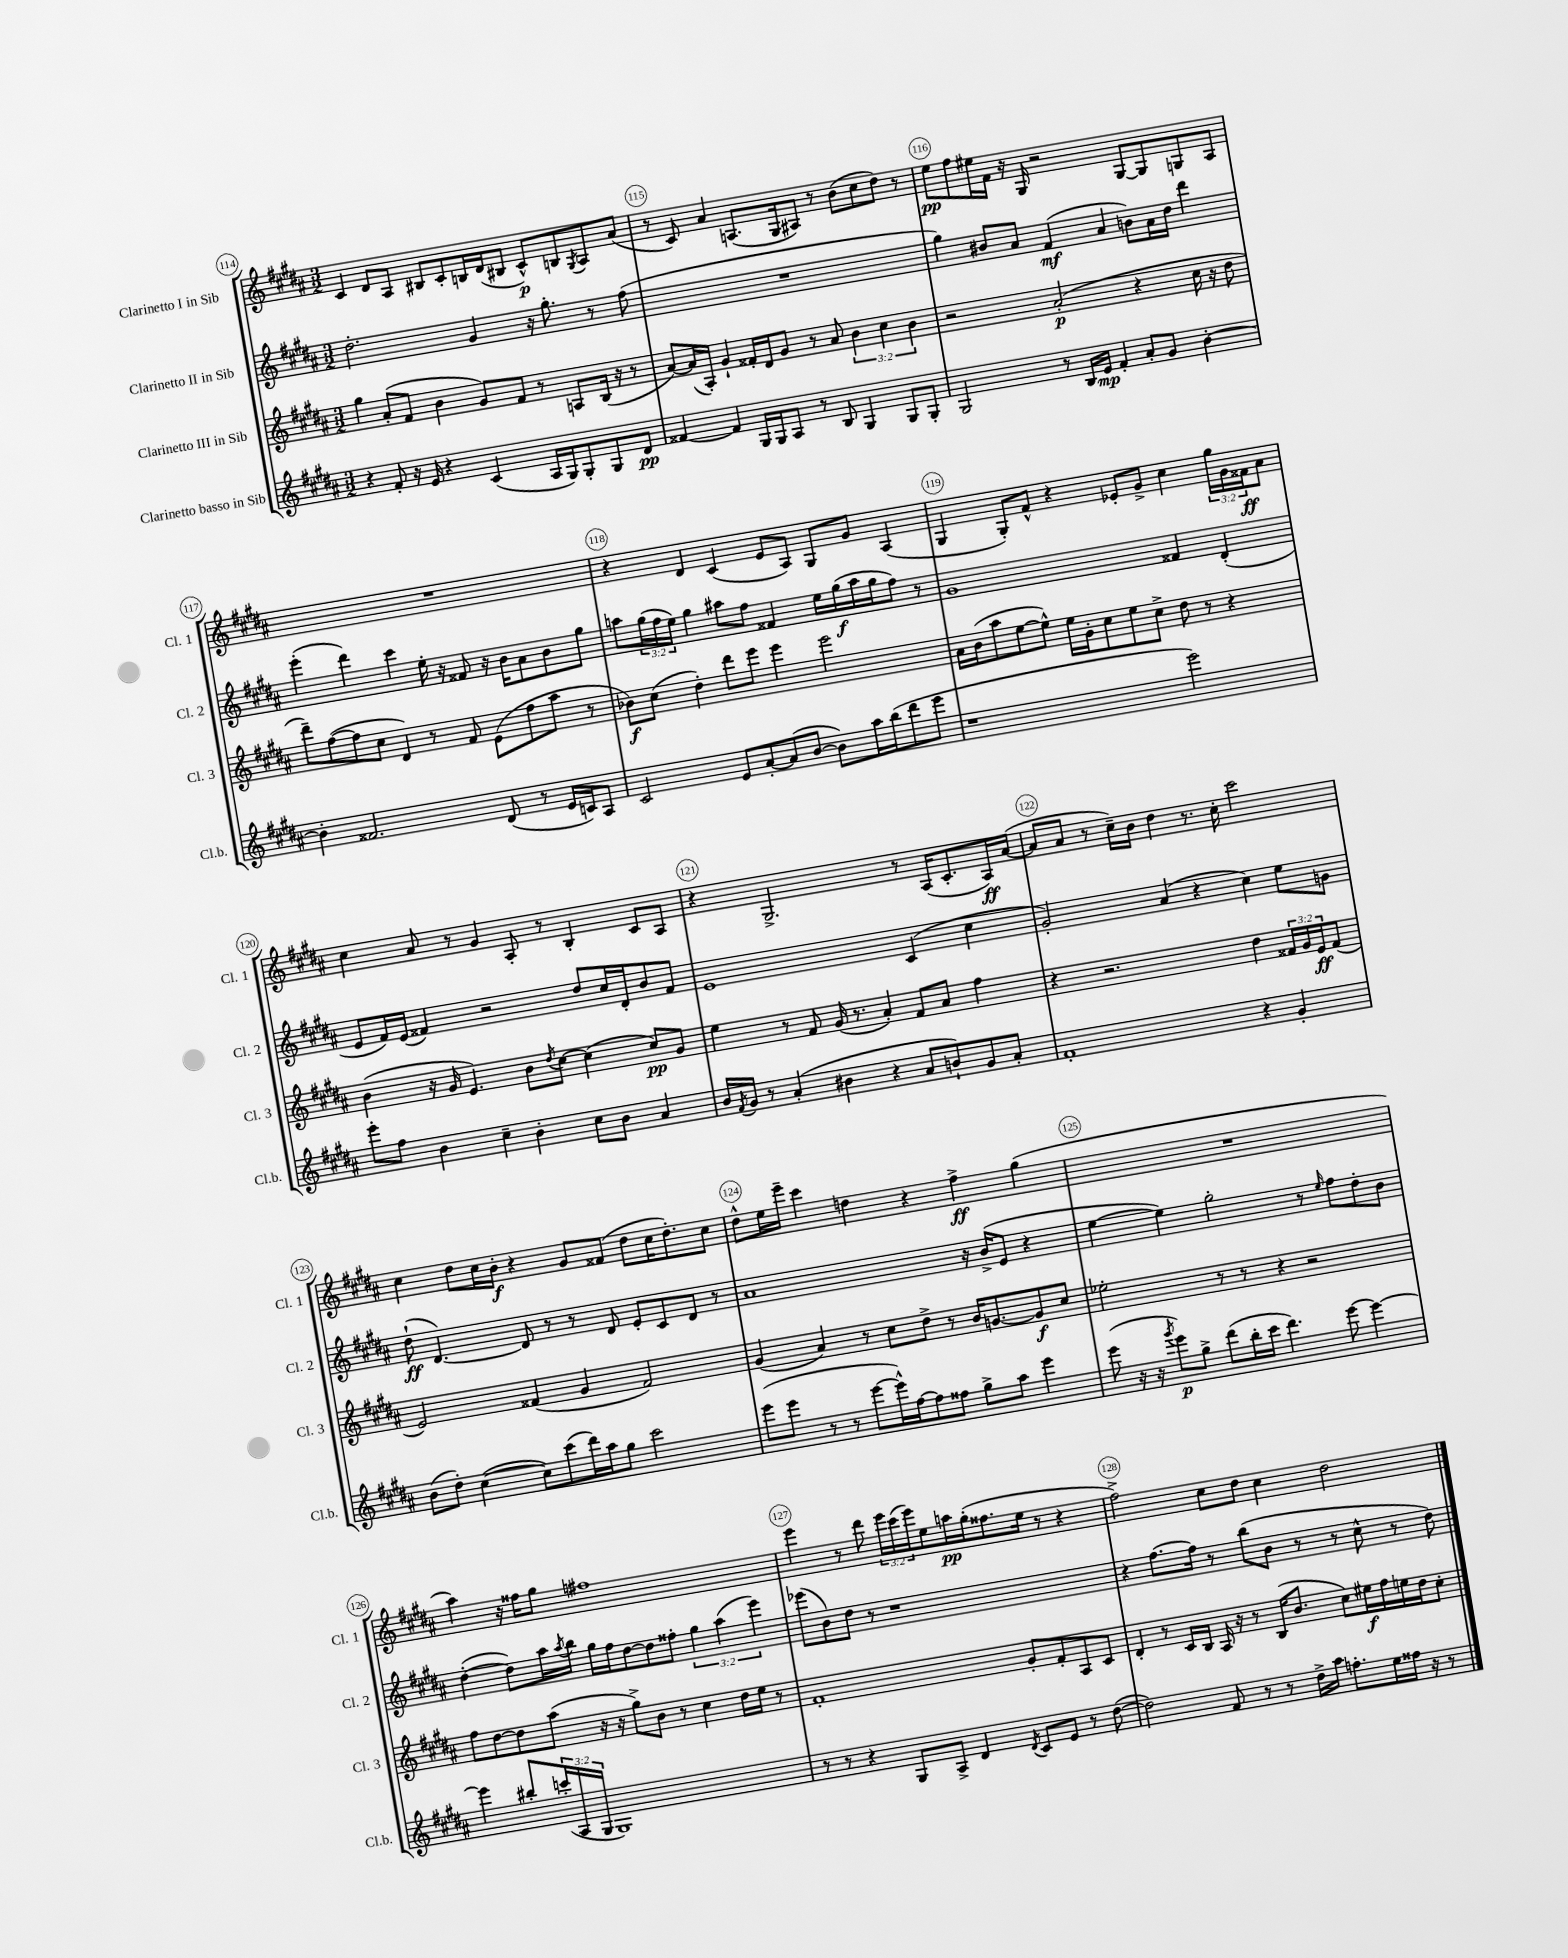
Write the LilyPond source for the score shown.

<<
\new StaffGroup <<
\new Staff = "s0" \with { instrumentName = "Clarinetto I in Sib" shortInstrumentName = "Cl. 1" } {
    \clef treble \key b \major \numericTimeSignature \time 3/2 \override Staff.TupletNumber.text = #tuplet-number::calc-fraction-text
    cis'4 dis'8 ais8 bis8 cis'8-. b16 dis'16( bis8 cis'8-^\p) b8 \acciaccatura { gis8 } ais8 ais'8( |
    r8 cis'8) ais'4 a8.( gis16 ais8) r8 b'8( cis''8 dis''8) r8 |
    e''8\pp fis''8 eis''16 fis'16 r16 gis16 r2 gis8~ gis8 g8 ais8 |
    R1. |
    r4 dis'4 cis'4( e'8 ais8) gis8 gis'8 ais4( |
    gis4 gis8-.) fis'8-^ r4 ees'8-. gis'8-> cis''4 \tuplet 3/2 { gis''16 gis'16 fisis'16\ff } ais'8 |
    cis''4 ais'8 r8 gis'4 ais8-. r8 b4-. cis'8 ais8 |
    r4 gis2.-> r8 ais16( cis'8.-. ais16\ff) ais'16~( |
    ais'8 ais'8 r8 cis''16--) b'16 dis''4 r8. cis''16-. cis'''2 |
    cis''4 dis''8 cis''16 b'16-.\f r4 gis'8 fisis'8( dis''8 cis''16 dis''8.-.) cis''8 |
    dis''8-^ e''16 e'''16-- cis'''4 d''4 r4 fis''4->\ff gis''4( |
    R1. |
    ais''4) r16 fisis''16 gis''8 fis''1 |
    e'''4 r8 dis'''8 \tuplet 3/2 { e'''16 cis'''16( e'''16) } e''8 a''16\pp gis''16-.( fisis''8. e''16 r8 r4 |
    fis''2->) cis''8 dis''8 cis''4 dis''2 \bar "|." |
}
\new Staff = "s1" \with { instrumentName = "Clarinetto II in Sib" shortInstrumentName = "Cl. 2" } {
    \clef treble \key b \major \numericTimeSignature \time 3/2 \override Staff.TupletNumber.text = #tuplet-number::calc-fraction-text
    dis''2.-. gis'4 r16 gis''8.-. r8 fis''8( |
    R1. |
    gis''4) bis'8 ais'8 fis'4\mf( ais'4 b'8) ais'16 dis''16 dis'''4 |
    e'''4-.( dis'''4) cis'''4 e''16-. r16 fisis'8 r16 b'16 ais'8 b'8 gis''8 |
    a''8 \tuplet 3/2 { gis''16( fis''16 e''16) } gis''4 ais''8 fis''8 fisis'4 e''16 gis''16\f( ais''16 gis''16 fis''8) r8 |
    gis'1 fisis'4 dis'4-.( |
    e'8 fis'16) e'16( fisis'4) r2 dis''8 cis''16 dis'16-. b'8 fisis'8 |
    e'1 cis'4( cis''4 |
    gis'2-.) ais'4( r4 cis''4) e''8 g'8 |
    dis''8-!\ff( dis'4.~) dis'8 r8 r8 dis'8 e'8-. cis'8 dis'8 r8 |
    ais'1 r16 b'16->( e'8 r4 |
    e''4~ e''4) gis''2-. r8 \grace { e''16 } fis''8 dis''8-. b'8 |
    dis''4~-.( dis''8) ais''16 \acciaccatura { ais''8 } b''16 gis''16 fis''16 dis''8~ dis''8 fisis''8-. \tuplet 3/2 { gis''4 ais''4( e'''4) } |
    ees'''8( b'8) dis''8 r8 r1 |
    r4 fis''8.~ fis''16 r8 b''8( b'8 r8 r8 cis''8-^ r8 dis''8) \bar "|." |
}
\new Staff = "s2" \with { instrumentName = "Clarinetto III in Sib" shortInstrumentName = "Cl. 3" } {
    \clef treble \key b \major \numericTimeSignature \time 3/2 \override Staff.TupletNumber.text = #tuplet-number::calc-fraction-text
    gis''4 ais'8-.( fis'8 b'4 gis'8) fis'8 r8 a8 b16( r16 r8 |
    ais'8~) ais'16( ais16-.) gis'4-! fisis'16-. dis'16 gis'8 r8 ais'8 \tuplet 3/2 { b'4 cis''4 b'4 } |
    r2 ais'2-.\p( r4 cis''16 r16 dis''8 |
    dis'''8--) fis''8~( fis''8 cis''8 dis'4) r8 fis'8 e'8( fis''8 ais''8 r8 |
    bes'8\f) cis''8( dis''4-.) dis'''8 e'''8 e'''4 e'''2 |
    ais'16 b'16( ais''8 e''8~ e''8-^) e''16 gis'16-. cis''8 e''8 cis''8-> dis''8 r8 r4 |
    b'4( r16 gis'16 e'4.) b'8 \acciaccatura { dis''8 } cis''8~ cis''4( cis''8\pp) gis'8 |
    e''4 r8 fis'8 gis'16( r8. ais'4-.) fis'8 ais'8 fis''4 |
    r4 r2. dis''4 \tuplet 3/2 { fisis'16 gis'16 e'16\ff } fisis'8( |
    e'2) fisis'4( gis'4 fisis'2) |
    gis'4( ais'4) r8 cis''8 dis''8-> r8 b'16 g'8.~ g'8\f cis''8 |
    ees''2-. r8 r8 r4 r2 |
    fis''8 dis''8~ dis''8 ais''8( r16 r16 gis''8->) b'8 r8 cis''4 dis''16 e''16 r8 |
    fis'1-. gis'8-. fis'8-. ais8 cis'8 |
    dis'4-. r8 cis'16 b16 ais16 r16 r8 b16( b'8. cis''8) eis''16\f fis''16 e''16 dis''16 cis''8-. \bar "|." |
}
\new Staff = "s3" \with { instrumentName = "Clarinetto basso in Sib" shortInstrumentName = "Cl.b." } {
    \clef treble \key b \major \numericTimeSignature \time 3/2 \override Staff.TupletNumber.text = #tuplet-number::calc-fraction-text
    r4 fis'8-. r16 e'16 r4 cis'4( ais16 gis16) gis8-. gis8 dis'8\pp |
    fisis'4~ fisis'4 gis16 gis16 ais8 r8 b8 gis4 gis8 gis8-. |
    gis2 r8 b16 e'16\mp fis'4-. ais'8-. gis'8 b'4~-. |
    b'4-. fisis'2. dis'8( r8 e'16 c'16) ais8 |
    cis'2 e'8 ais'8~-. ais'8( b'8~ b'8) ais''16 b''16( dis'''8 e'''8 |
    r1 e'''2) |
    e'''8-. fis''8 b'4 cis''4-- b'4-. cis''8 b'8 ais'4 |
    b'16 \acciaccatura { fis'8 } gis'16 r8 ais'4-.( bis'4 r4 ais'8 b'8-!) gis'8 ais'8-. |
    fis'1-. r4 gis'4-. |
    b'8( dis''8-.) cis''4~( cis''8) cis'''8( dis'''16) ais''16 gis''8 cis'''2 |
    e'''8( e'''8 r8 r8 e'''8~ e'''16-^) fis''16~ fis''8 fisis''8 gis''8-> ais''8 e'''4 |
    e'''8( r16 r16 \acciaccatura { gis'''8 } e'''8\p) gis''8-> dis'''8( b''16-. cis'''16 dis'''4.) e'''8~ e'''4~ |
    e'''4 bis''8-. \tuplet 3/2 { c'''16-.( ais16 gis16 } gis1) |
    r8 r8 r4 gis8 ais8-> dis'4 \acciaccatura { dis'8 } cis'8 e'8 r8 dis''8~( |
    dis''2) fis'8 r8 r8 dis''16-> ais''16 f''8.-. e''16 fisis''16 r16 r8 \bar "|." |
}
>>
>>
\layout { \context { \Score currentBarNumber = #114 \override BarNumber.break-visibility = ##(#f #t #t) barNumberVisibility = #all-bar-numbers-visible \override BarNumber.stencil = #(make-stencil-circler 0.1 0.3 ly:text-interface::print) } }
